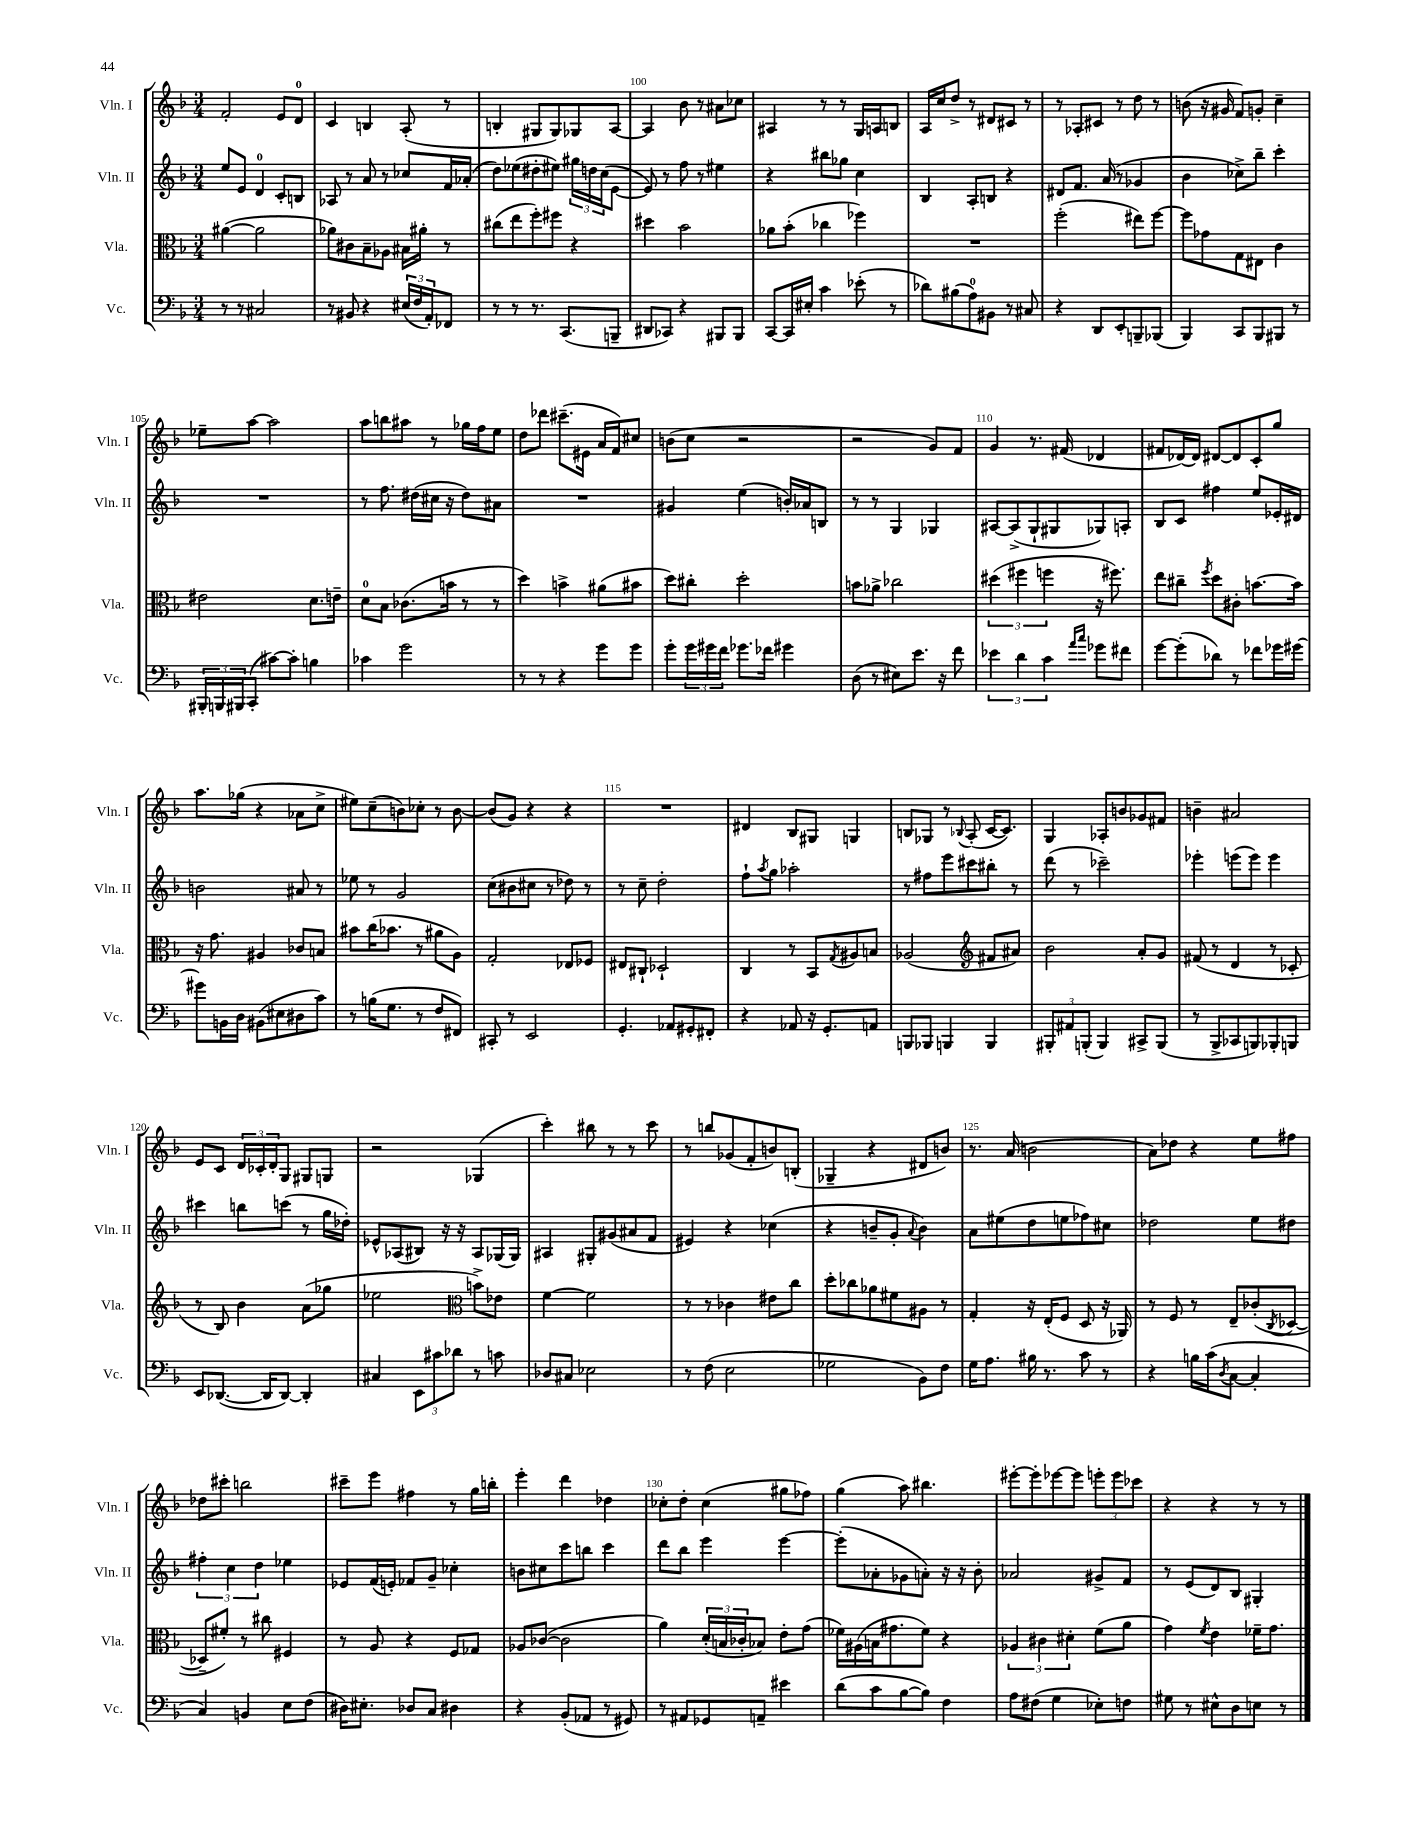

**kern	**kern	**kern	**kern
*part4	*part3	*part2	*part1
*staff4	*staff3	*staff2	*staff1
*I"Vc.	*I"Vla.	*I"Vln. II	*I"Vln. I
*I'Vc.	*I'Vla.	*I'Vln. II	*I'Vln. I
*clefF4	*clefC3	*clefG2	*clefG2
*k[b-]	*k[b-]	*k[b-]	*k[b-]
*M3/4	*M3/4	*M3/4	*M3/4
=97	=97	=97	=97
8r	([4a#X\	8ee/L	2f'/
8r	.	8e/J	.
2C#X/	2a#\]	4d/	.
.	.	8c'/L	8e/L
.	.	8Bn/J	8d/J
=98	=98	=98	=98
8r	8a-X\L)	8A-X/	4c/
8BB#X/	8c#X\	8r	.
4r	8B-~\	8a/	4Bn/
.	8A-X\J	8r	.
(24E#X/LL	16B#X\LL	8cc-X/L	(8A'/
24F/	.	.	.
.	16a#X'\JJ	.	.
24AA'/J)	.	.	.
8FF-X/J	8r	16f/L	8r
.	.	(16a-X'/JJ	.
=99	=99	=99	=99
8r	(8cc#X\L	8dd\L)	4Bn'/
8r	8ee\	(8ee-X\	.
8.r	8ff'\)	8dd#X'\	8G#X/L
.	8ff#X\J	8ee#X\J)	8G#/)
(8.CC/L	.	.	.
.	4r	24gg#X\LL	8G-X/
.	.	24ddn\	.
.	.	(24cc\J	.
8BBBn~/J	.	[8e\J	[8A/J
=100	=100	=100	=100
8DD#X/L	4dd#X\	8e/])	4A/]
8CC-X/J)	.	8r	.
4r	2b-\	8ff\	8b-\
.	.	8r	8r
8BBB#X/L	.	4ee#X\	8a#X\L
8BBB#/J	.	.	8cc-X\J
=101	=101	=101	=101
[8CC/L	8a-X\L	4r	4A#X/
16CC/L]	(8b-'\J	.	.
16E#X'/JJ	.	.	.
4c\	4cc-X\	8bb#X\L	8r
.	.	8gg-X\J	8r
(8e-X'\	4ff-X\)	4cc\	16G/LL
.	.	.	16An/J
8r	.	.	8Bn/J
=102	=102	=102	=102
8d-X\L)	2.r	4B-/	16A/LL
.	.	.	16cc/J
(8B#X\	.	.	8dd^/J
8A\)	.	8A'/L	8r
8BB#X\J	.	8Bn/J	8d#X/L
8r	.	4r	8c#X/J
8C#X/	.	.	8r
=103	=103	=103	=103
4r	(2ff'\	8d#X/L	8r
.	.	8.f/J	8A-X'/L
8DD/L	.	.	8c#X/J
.	.	(16a/	.
8EE'/	.	8r	8r
8BBBn~/	8ee#X\L)	4g-X/	8dd\
(8BBB-X/J	[8ff\J	.	8r
=104	=104	=104	=104
4BBB-/)	8ff\L]	4b-\	(8bn\
.	8g-X\	.	16r
.	.	.	16g#X/
8CC/L	8G\	8cc-X^\L)	8f/L)
8BBB-/	8E#X\J	8bb-~\J	8gn'/J
8BBB#X/J	4c\	4ccc'\	4cc~\
8r	.	.	.
!!LO:LB:g=z
=105	=105	=105	=105
24BBB#X'/LL	2e#X\	2.r	8ee-X~\L
24BBBn/	.	.	.
24BBB#X/J	.	.	.
(8CC'/J	.	.	[8aa\J
[8c#X\L)	.	.	2aa\]
8c#'\J]	.	.	.
4Bn\	8.d\L	.	.
.	16en~\Jk	.	.
=106	=106	=106	=106
4c-X\	8d\L	8r	8aa\L
.	8B-\J	8.ff\	8bbn\
2g\	(8.c-X\L	.	8aa#X\J
.	.	(16dd#X\LL	.
.	.	16cc#X\JJ	8r
.	16bn\Jk	16r	.
.	8r	8dd#\L)	16gg-X\LL
.	.	.	16ff\J
.	8r	8a#X\J	8ee\J
=107	=107	=107	=107
8r	4dd\)	2.r	8dd\L
8r	.	.	8ddd-X\J
4r	4bn^\	.	(8.ccc#X~\L
.	.	.	16e#X\Jk
8g\L	(8a#X\L	.	16a/LL
.	.	.	16f/J)
8g\J	8b#X\J	.	8cc#X/J
=108	=108	=108	=108
8g'\L	8dd\L)	4g#X/	(8bn\L
24g\L	8cc#X'\J	.	8cc\J
24g#X\	.	.	.
24f\JJ	.	.	.
8.g-X\L	2dd'\	(4ee\	2r
16f-X\Jk	.	.	.
4g#X\	.	16bn'/LL)	.
.	.	16a-X/J	.
.	.	8Bn/J	.
=109	=109	=109	=109
(8D\	8bn\L	8r	2r
8r	8a-X^\J	8r	.
8E#X\L)	2cc-X\	4G/	.
8.e\J	.	.	.
.	.	4G-X/	8g/L)
16r	.	.	.
8f\	.	.	8f/J
=110	=110	=110	=110
6e-X\	(6dd#X\	[8A#X/L	4g/
.	.	(8A#^/]	.
6d\	6ff#X\	.	.
.	.	8G`/	8.r
6c\	6ffn\	.	.
.	.	8G#X/	.
.	.	.	(16f#X/
16qqa/LL	.	.	.
16qqcc/JJ	.	.	.
8g-X\L	16r	8G-X/)	4d-X/
.	8.ff#X\)	.	.
8f#X\J	.	8An'/J	.
=111	=111	=111	=111
[8g\L	8ee\L	8B-/L	8f#X/L
(8g'\]	8cc#X~\J	8c/J	[16d-X/L)
.	.	.	16d-/JJ]
.	8qff/	.	.
8d-X\J)	8dd\L	4ff#X\	[8d#X/L
8r	8c#X'\J	.	8d#/]
8f-X\L	[8.bn\L	8ee/L	8c'/
16g-X\L	.	16e-X'/L	8gg/J
[16g#X\JJ	16b\Jk]	16d#X/JJ	.
!!LO:LB:g=z
=112	=112	=112	=112
8g#X\L]	16r	2bn\	8.aa\L
.	8.g\	.	.
16BBn\L	.	.	.
16D\JJ	.	.	(16gg-X\Jk
(8BB#X\L	4A#X/	.	4r
8E#X\	.	.	.
8D#X\	8c-X/L	8a#X/	8a-X\L
8c\J)	8Bn/J	8r	8cc^\J
=113	=113	=113	=113
8r	8b#X\L	8ee-X\	8ee#X\L)
(16Bn\KL	(16cc\K	8r	(8cc~\
8.G\J	8.b-X\J	.	.
.	.	2g/	8bn\)
8r	8r	.	8cc-X'\J
8F/L	8a#X\L	.	8r
8FF#X/J)	8A\J)	.	[8b\
=114	=114	=114	=114
8CC#X'/	2G'/	(8cc\L	(8b/L]
8r	.	8b#X\	8g/J)
2EE/	.	8cc#X\J	4r
.	.	8r	.
.	8E-X/L	8dd-X\)	4r
.	8F-X/J	8r	.
=115	=115	=115	=115
4.GG'/	8E#X/L	8r	2.r
.	8C#X`/J	8cc~\	.
.	2D-X`/	2dd'\	.
8AA-X/L	.	.	.
8GG#X'/	.	.	.
8FF#X'/J	.	.	.
=116	=116	=116	=116
4r	4C/	8ff`\L	4d#X/
.	.	8qaa/	.
.	.	8gg\J	.
8AA-X/	8r	2aa-X'\	8B-/L
16r	8BB-/L	.	8G#X/J
8.GG'/L	.	.	.
.	8qG/	.	.
.	8A#X/	.	4Gn/
8AAn/J	8Bn/J	.	.
=117	=117	=117	=117
8BBBn/L	(2A-X/	8r	8Bn/L
8BBB-X/J	.	8ff#X\L	8G-X/J
4BBBn/	.	8eee\	8r
.	.	.	8qqB-X/
.	.	8ccc#X\	(8A'/
*	*clefG2	*	*
4BBB/	8f#X/L	8bb#X'\J	[16c/KL
.	.	.	8.c/J])
.	8a#X/J)	8r	.
=118	=118	=118	=118
12BBB#X'/L	2b-\	(8ddd\	4G/
12AA#X/	.	.	.
.	.	8r	.
(12BBBn'/J	.	.	.
4BBB/)	.	2ccc-X~\)	8A-X'/L
.	.	.	8bn/
8CC#X^/L	8a'/L	.	8g-X/
(8BBB/J	8g/J	.	8f#X/J
=119	=119	=119	=119
8r	(8f#X/	4eee-X'\	4bn~\
8BBB-^/L	8r	.	.
8CC-X/	4d/	(8eeen\L	2a#X/
8BBBn/)	.	8eee\J)	.
8BBB-X'/	8r	4eee\	.
8BBBn/J	8c-X'/	.	.
!!LO:LB:g=z
=120	=120	=120	=120
8EE/L	8r	4ccc#X\	8e/L
([8.DD-X/J	8B-/)	.	8c/J
.	4b-\	8bbn\L	24d/LL
.	.	.	24c-X'/
16DD-/KL]	.	.	.
.	.	.	24d'/J
[8DD-/J)	.	(8cccn\J	8G/J
4DD-'/]	(8a\L	8r	8G#X/L
.	8gg-X\J	16gg\LL	8Gn/J
.	.	16dd-X'\JJ)	.
=121	=121	=121	=121
4C#X/	2ee-X\	8e-X^^/L	2r
.	.	(8A-X/	.
12EE\L	.	8B#X/J)	.
12c#X\	.	.	.
.	.	16r	.
12d-X\J	.	.	.
.	.	16r	.
*	*clefC3	*	*
8r	8bn^\L)	8A-/L	(4G-X/
8cn\	8e-X\J	(16G-X/L	.
.	.	16G-/JJ)	.
=122	=122	=122	=122
8D-X/L	[4f\	4A#X/	4ccc'\)
8C#X/J	.	.	.
2E-X\	2f\]	8G#X'/L	8bb#X\
.	.	(8g#X/	8r
.	.	8a#X/	8r
.	.	8f/J	8ccc\
=123	=123	=123	=123
8r	8r	4e#X/)	8r
(8F\	8r	.	8bbn/L
2E\	4c-X\	4r	(8g-X/
.	.	.	8f'/
.	8e#X\L	(4cc-X\	8bn/)
.	8cc\J	.	(8Bn'/J
=124	=124	=124	=124
2G-X\	8dd'\L	4r	4G-X~/
.	8cc-X\	.	.
.	8a-X\	8bn~/L	4r
.	8f#X\	8g'/J	.
.	.	8qqa/	.
8BB-\L)	8A#X\J	4b\)	8d#X/L
8F\J	8r	.	8bn/J)
=125	=125	=125	=125
16G\KL	4G'/	8a\L	8.r
8.A\J	.	.	.
.	.	(8ee#X\	.
.	.	.	(16a/
16B#X\	16r	8dd\	2bn\
8.r	(16E'/KL	.	.
.	8F/J	8een\	.
8c\	8D/	8ff-X\)	.
8r	16r	8cc#X\J	.
.	16AA-X/)	.	.
=126	=126	=126	=126
4r	8r	2dd-X\	8a\L)
.	8F/	.	8dd-X\J
16Bn\LL	8r	.	4r
(16c\J	.	.	.
8qD/	.	.	.
[8C\J	8E~/L	.	.
4C'/]	(8c-X'/	8ee\L	8ee\L
.	8qC/	.	.
.	[8D-X/J	8dd#X\J	8ff#X\J
!!LO:LB:g=z
=127	=127	=127	=127
4C/)	8D-X~/L]	6ff#X'\	8dd-X\L
.	8f#X'/J)	.	8ccc#X'\J
.	.	6cc\	.
4BBn/	8r	.	2bbn\
.	.	6dd\	.
.	8cc#X\	.	.
8E\L	4F#X/	4ee-X\	.
(8F\J	.	.	.
=128	=128	=128	=128
16D#X\KL)	8r	8e-X/L	8ccc#X~\L
8.E#X'\J	.	.	.
.	8A/	(16f/L	8eee\J
.	.	16en'/JJ)	.
8D-X/L	4r	8f-X/L	4ff#X\
8C/J	.	8g~/J	.
4D#X\	8F/L	4cc-X'\	8r
.	8G-X/J	.	16gg\LL
.	.	.	16bbn'\JJ
=129	=129	=129	=129
4r	8A-X/L	8bn\L	4eee'\
.	([8c-X/J	8cc#X\	.
(8BB-'/L	2c-\]	8ccc\	4ddd\
8AA-X/J	.	8bbn\J	.
8r	.	4ccc\	4dd-X\
8GG#X/)	.	.	.
=130	=130	=130	=130
8r	4a\)	8ddd\L	8cc-X'\L
8AA#X/L	.	8bb-\J	8dd'\J
8GG-X/	(24d'/LL	4eee\	(4cc-\
.	24Bn/	.	.
.	24c-X'/J	.	.
8AAn~/J	8B-X/J)	.	.
4e#X\	8e'\L	[4eee\	8gg#X\L
.	(8g\J	.	8ff-X\J)
=131	=131	=131	=131
(8d\L	16f-X\LL)	(8eee'\L]	(4gg\
.	(16A#X\	.	.
8c\	16Bn\J	8a-X'\	.
.	8.g#X\	.	.
[8B-\	.	8g-X\	8aa\)
8B-\J])	8f-\J)	8an'\J)	4.bb#X\
4F\	4r	16r	.
.	.	16r	.
.	.	8b-'\	.
=132	=132	=132	=132
8A\L	6A-X/	2a-X/	[8eee#X'\L
(8F#X\J	.	.	8eee#'\]
.	6c#X\	.	.
4G\	.	.	[8eee-X\
.	6d#X'\	.	.
.	.	.	8eee-\J]
8E-X'\L)	(8f\L	8g#X^/L	12eeen'\L
.	.	.	12eee\
8Fn\J	8a\J	8f/J	.
.	.	.	12ccc-X\J
=133	=133	=133	=133
8G#X\	4g\)	8r	4r
8r	.	(8e/L	.
.	8qf/	.	.
8E#X^^\L	4e\	8d/)	4r
8D\	.	8B-/J	.
8En\J	16f-X~\KL	4G#X'/	8r
.	8.g\J	.	.
8r	.	.	8r
==	==	==	==
*-	*-	*-	*-
